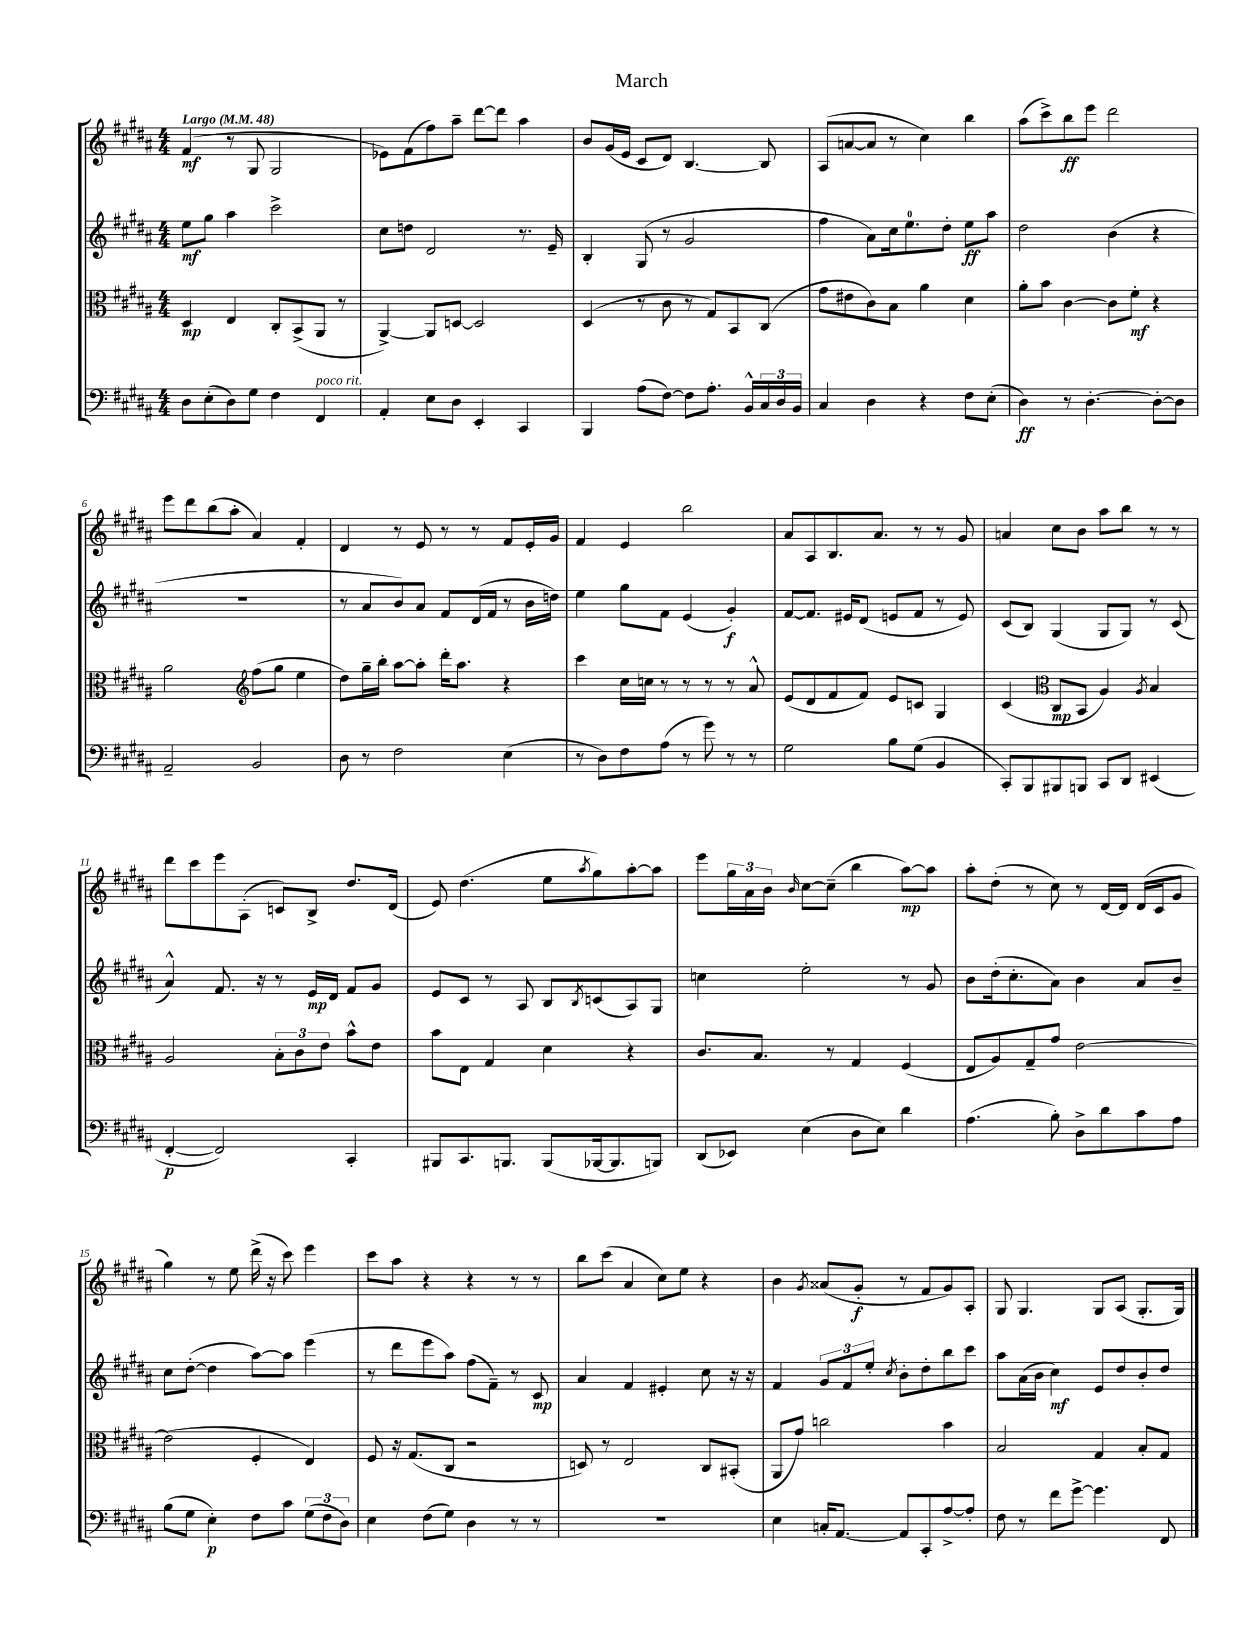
\header { title = "March" }
<<
\new StaffGroup <<
\new Staff = "s0" {
    \clef treble \key b \major \numericTimeSignature \time 4/4 \tempo "Largo" 4 = 48
    fis'4\mf( r8 gis8 gis2 |
    ees'8) fis'8( fis''8) ais''8-- dis'''8~ dis'''8 ais''4 |
    b'8 gis'16( e'16 cis'8 dis'8) b4.~ b8 |
    ais8( a'8~ a'8 r8 cis''4) b''4 |
    ais''8( cis'''8->) b''8\ff e'''8 dis'''2 |
    e'''8 dis'''8 b''8( ais''8-. ais'4) fis'4-. |
    dis'4 r8 e'8 r8 r8 fis'8 e'16-. gis'16 |
    fis'4 e'4 b''2 |
    ais'8 ais8 b8. ais'8. r8 r8 gis'8 |
    a'4 cis''8 b'8 ais''8 b''8 r8 r8 |
    dis'''8 cis'''8 e'''8 ais8-.( c'8) b8-> dis''8. dis'16( |
    e'8) dis''4.( e''8 \acciaccatura { ais''8 } gis''8) ais''8~-. ais''8 |
    e'''8 \tuplet 3/2 { gis''16 ais'16 b'16 } \grace { b'16 } cis''8~ cis''8--( b''4 ais''8~\mp) ais''8 |
    ais''8-. dis''8-.( r8 cis''8) r8 dis'16~ dis'16 dis'16( cis'16 gis'8 |
    gis''4) r8 e''8 dis'''16->( r16 cis'''8) e'''4 |
    cis'''8 ais''8 r4 r4 r8 r8 |
    b''8 cis'''8( ais'4 cis''8) e''8 r4 |
    b'4 \acciaccatura { gis'8 } aisis'8( gis'8-.\f r8 fis'8 gis'8) ais8-. |
    gis8 gis4. gis8 ais8( gis8.-. gis16) \bar "|." |
}
\new Staff = "s1" {
    \clef treble \key b \major \numericTimeSignature \time 4/4
    e''8\mf gis''8 ais''4 cis'''2-> |
    cis''8 d''8 dis'2 r8. e'16-- |
    b4-. gis8( r8 gis'2 |
    fis''4 ais'8) cis''16 e''8.-0 dis''8-. e''8\ff ais''8 |
    dis''2 b'4( r4 |
    R1 |
    r8 ais'8 b'8) ais'8 fis'8 dis'16( fis'16 r8 b'16 d''16) |
    e''4 gis''8 fis'8 e'4( gis'4-.\f) |
    fis'8~ fis'8. eis'16 dis'8( e'8 fis'8 r8 e'8) |
    cis'8( b8) gis4( gis8 gis8) r8 cis'8( |
    ais'4-^) fis'8. r16 r8 e'16\mp dis'16 fis'8 gis'8 |
    e'8 cis'8 r8 ais8 b8 \acciaccatura { b8 } c'8( ais8) gis8 |
    c''4 e''2-. r8 gis'8 |
    b'8 dis''16-.( cis''8.-. ais'8) b'4 ais'8 b'8-- |
    cis''8 dis''8~-.( dis''4 ais''8~) ais''8 e'''4( |
    r8 dis'''8 e'''8 ais''8) fis''8( fis'8--) r8 cis'8\mp |
    ais'4 fis'4 eis'4-. cis''8 r16 r16 |
    fis'4 \tuplet 3/2 { gis'8 fis'8 e''8-. } \acciaccatura { cis''8 } b'8-. dis''8-. b''8 cis'''8 |
    ais''8 ais'16( b'16 cis''4\mf) e'8 dis''8 b'8-. dis''8 \bar "|." |
}
\new Staff = "s2" {
    \clef alto \key b \major \numericTimeSignature \time 4/4
    dis4\mp e4 cis8-. b,8->( ais,8 r8 |
    ais,4~->) ais,8 d8~ d2 |
    dis4( r8 cis'8 r8 gis8) b,8 cis8( |
    gis'8 eis'8 cis'8) b8 ais'4 dis'4 |
    ais'8-. b'8 cis'4~ cis'8 fis'8-.\mf r4 |
    ais'2 \clef treble fis''8( gis''8 e''4 |
    dis''8) gis''16-- b''16-. ais''8~ ais''8-. dis'''16-. ais''8. r4 |
    cis'''4 cis''16 c''16 r8 r8 r8 r8 ais'8-^ |
    e'8( dis'8 fis'8 fis'8) e'8 c'8 gis4 |
    cis'4( \clef alto cis8\mp b,8 ais4) \acciaccatura { ais8 } b4 |
    ais2 \tuplet 3/2 { b8-. cis'8 e'8 } b'8-^ e'8 |
    b'8 e8 gis4 dis'4 r4 |
    cis'8. b8. r8 gis4 fis4( |
    e8 ais8) gis8-- gis'8 e'2~ |
    e'2( fis4-. e4) |
    fis8 r16 gis8.( cis8 r2 |
    d8) r8 e2 cis8 bis,8-.( |
    ais,8 gis'8) c''2 b'4 |
    b2 gis4 b8-. gis8 \bar "|." |
}
\new Staff = "s3" {
    \clef bass \key b \major \numericTimeSignature \time 4/4
    dis8 e8-.( dis8) gis8 fis4 fis,4^\markup { \italic "poco rit." } |
    ais,4-. e8 dis8 e,4-. cis,4 |
    b,,4 ais8( fis8~) fis8 ais8.-. b,16-^ \tuplet 3/2 { cis16 dis16 b,16 } |
    cis4 dis4 r4 fis8 e8-.( |
    dis4\ff) r8 dis4.~-. dis8~-. dis8 |
    ais,2-- b,2 |
    dis8 r8 fis2 e4( |
    r8 dis8) fis8 ais8( r8 gis'8) r8 r8 |
    gis2 b8 gis8( b,4 |
    cis,8-.) b,,8 bis,,8 b,,8 cis,8 dis,8 eis,4( |
    fis,4~-.\p fis,2) cis,4-. |
    bis,,8 cis,8. b,,8. b,,8( bes,,16~ bes,,8. b,,8) |
    dis,8( ees,8) e4( dis8 e8) dis'4 |
    ais4.( b8-.) dis8-> dis'8 cis'8 ais8 |
    b8( gis8 e4-.\p) fis8 cis'8 \tuplet 3/2 { gis8( fis8 dis8) } |
    e4 fis8( gis8) dis4 r8 r8 |
    R1 |
    e4 c16-. ais,8.~ ais,8 cis,8-. ais8~-> ais8-. |
    fis8 r8 fis'8 gis'8~-> gis'4. fis,8 \bar "|." |
}
>>
>>
